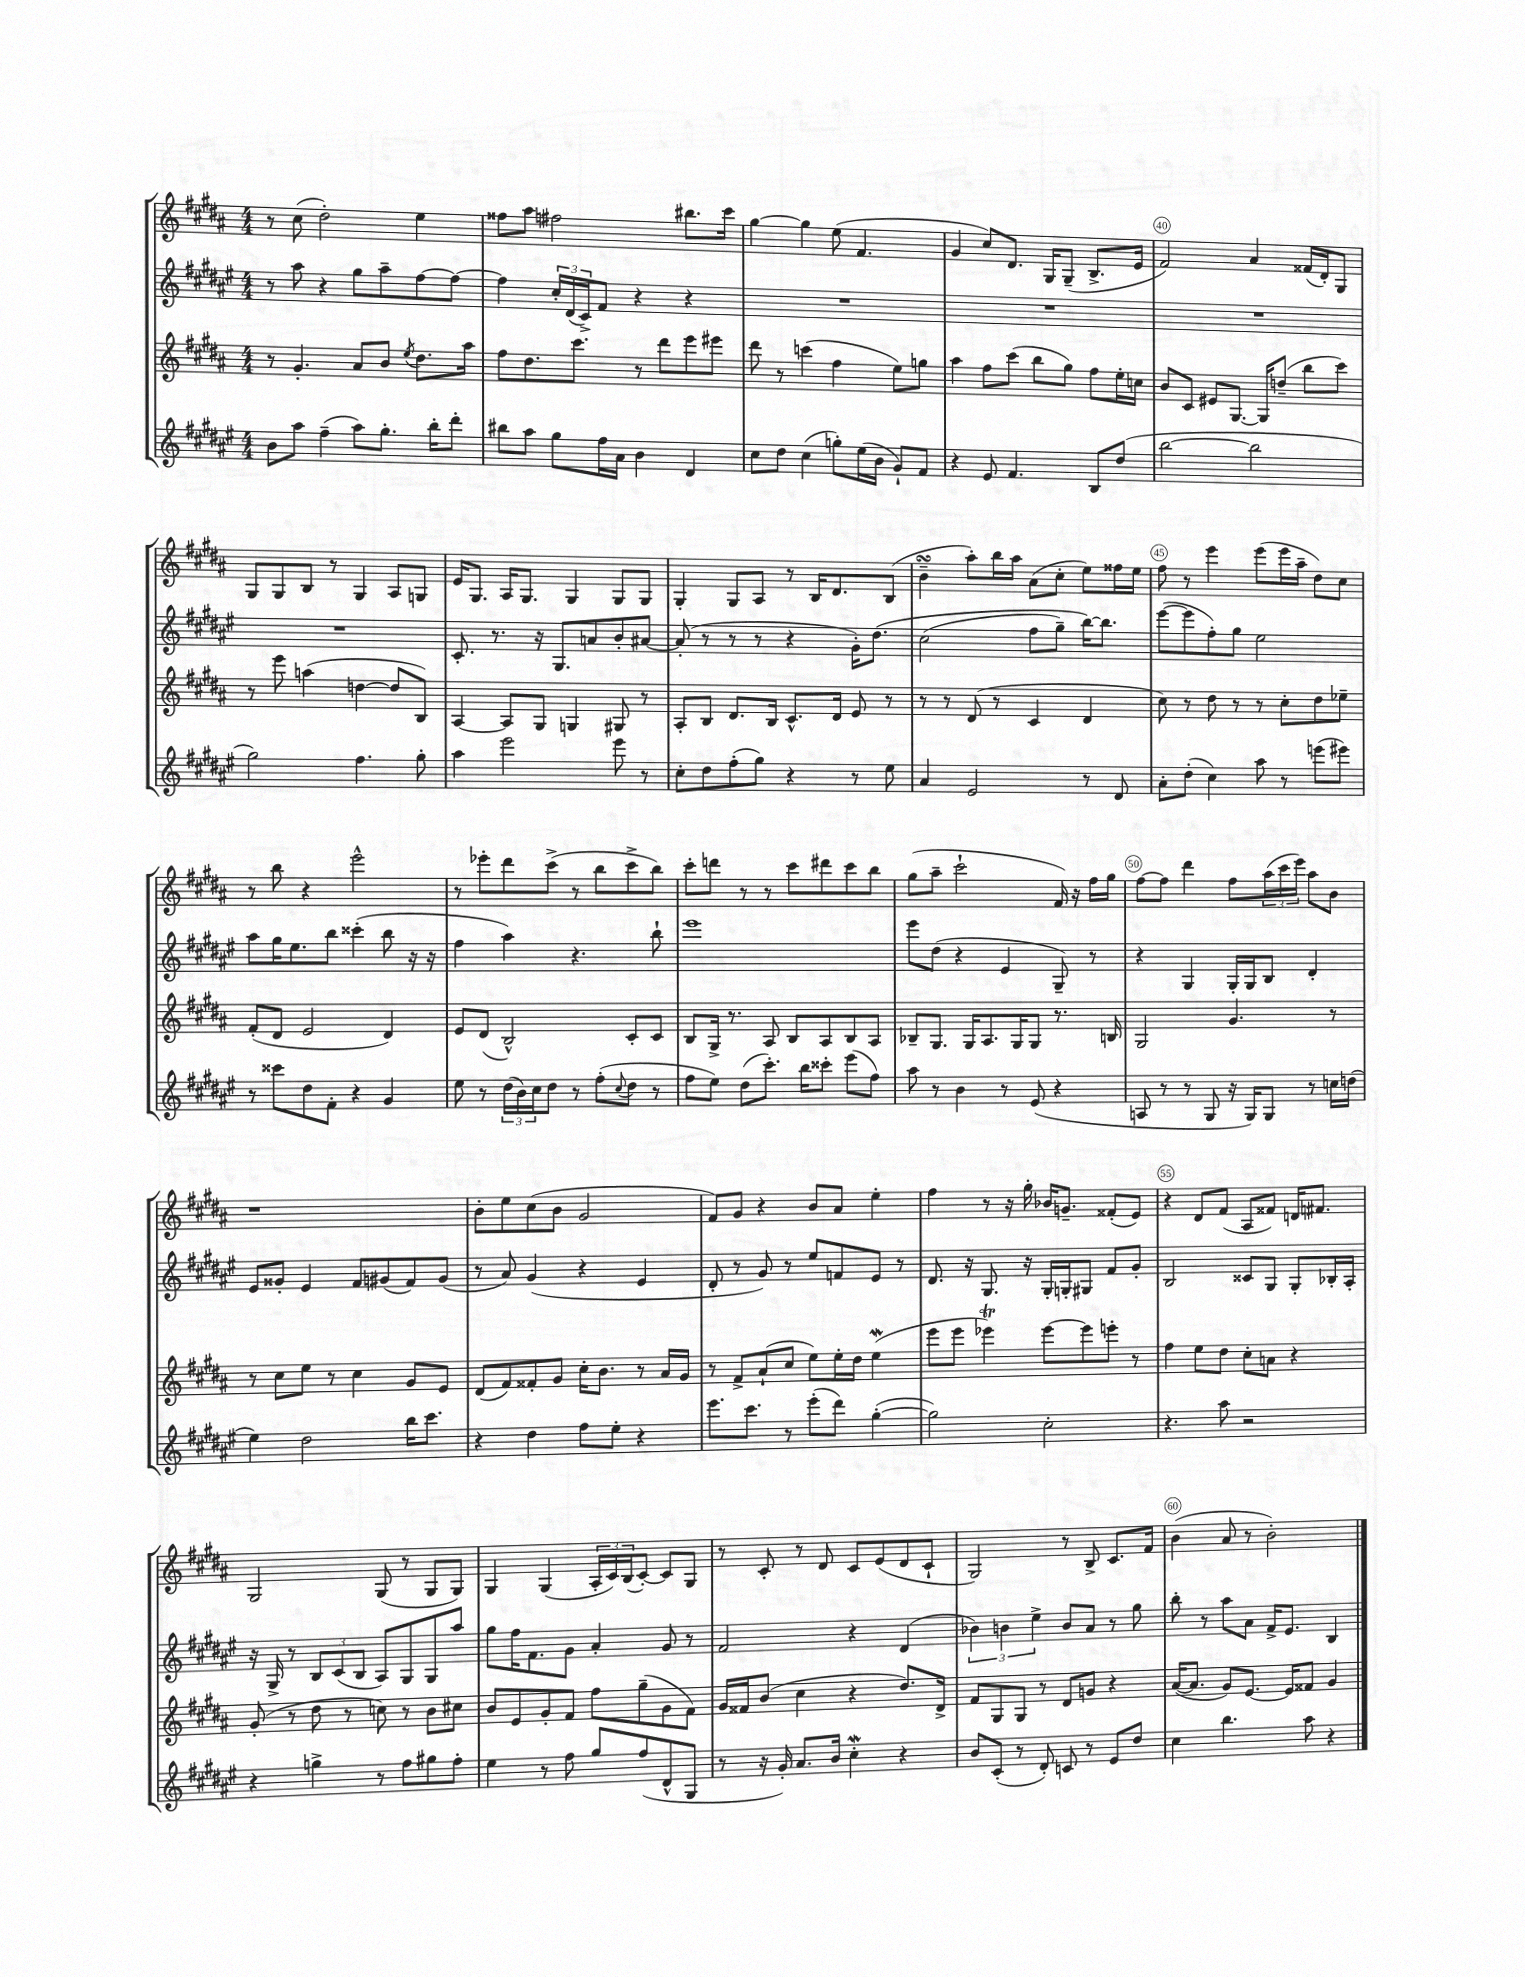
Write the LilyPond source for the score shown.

<<
\new StaffGroup <<
\new Staff = "s0" {
    \clef treble \key b \major \numericTimeSignature \time 4/4
    r8 cis''8( dis''2-.) e''4 |
    fisis''8 ais''8 fis''2 bis''8. cis'''16 |
    gis''4~ gis''4 e''8( fis'4. |
    gis'4 cis''8) dis'8. gis16 gis8--( b8.-> e'16 |
    fis'2) ais'4 fisis'16( dis'16-.) gis8 |
    gis8 gis8 b8 r8 gis4 ais8 g8 |
    e'16 gis8. ais16 gis8. gis4 gis8 gis8 |
    gis4-. gis8 ais8 r8 b16 dis'8. b8( |
    b'4--\turn ais''8-.) b''16 ais''16 ais'8( cis''8-. e''8) fisis''16 e''16 |
    fis''8 r8 e'''4 e'''8( e'''16 ais''16-- dis''8) cis''8 |
    r8 b''8 r4 e'''2-^ |
    r8 ees'''8-. dis'''8 cis'''8->( r8 b''8 cis'''8-> b''8) |
    cis'''8-. d'''8 r8 r8 cis'''8 dis'''8 cis'''8 b''8 |
    gis''8( ais''8-- cis'''2-! fis'16) r16 fis''16 gis''16 |
    fis''8~ fis''8 dis'''4 fis''8 \tuplet 3/2 { ais''16( cis'''16 e'''16) } ais''8 b'8 |
    r1 |
    b'8-. e''8 cis''8( b'8 gis'2 |
    fis'8) gis'8 r4 b'8 ais'8 e''4-. |
    fis''4 r8 r16 gis''16-. bes'16 g'8.-- fisis'8-.( e'8) |
    r4 dis'8 fis'8( ais8 fisis'8) d'16 fis'8. |
    gis2 gis8( r8 gis8 gis8) |
    gis4 gis4( \tuplet 3/2 { ais16-. cis'16) b16( } cis'8~-.) cis'8 gis8 |
    r8 cis'8-. r8 dis'8 cis'8 e'8( dis'8 cis'8-! |
    gis2) r8 b8-> cis'8. fis'16 |
    b'4( ais'8 r8 b'2-.) \bar "|." |
}
\new Staff = "s1" {
    \clef treble \key fis \major \numericTimeSignature \time 4/4
    r8 ais''8 r4 gis''8 ais''8-- fis''8~ fis''8~ |
    fis''4 \tuplet 3/2 { cis''16-. dis'16( cis'16->) } fis'8 r4 r4 |
    R1 |
    R1 |
    R1 |
    R1 |
    cis'8.-. r8. r16 gis8. a'8 b'8-. ais'8~ |
    ais'8-.( r8 r8 r8 r4 gis'16-.) dis''8.\( |
    cis''2( fis''8 gis''8--) b''16~\) b''8. |
    eis'''8~( eis'''8 fis''8-.) gis''8 eis''2 |
    ais''8 gis''16 eis''8. b''8 cisis'''4-.( b''8 r16 r16 |
    fis''4 ais''4) r4. b''8-! |
    eis'''1 |
    eis'''8 dis''8( r4 eis'4 gis8--) r8 |
    r4 gis4 gis16-. gis16 b8 dis'4-. |
    eis'8 gisis'8-. eis'4 fis'8 gis'8( fis'8) gis'8( |
    r8 ais'8) gis'4( r4 eis'4 |
    dis'8-. r8 gis'8) r8 eis''8 f'8 eis'8 r8 |
    dis'8. r16 gis8. r16 gis16-. g16-. gis8 fis'8 gis'8-. |
    b2 cisis'8 gis8 gis8-. bes16-. ais16-. |
    r16 gis16-> r8 \tuplet 3/2 { b8 cis'8( b8 } ais8) gis8 gis8 ais''8 |
    gis''8 fis''16 fis'8. gis'8 ais'4-. gis'8 r8 |
    fis'2 r4 dis'4( |
    \tuplet 3/2 { bes'4) b'4 eis''4-> } b'8 ais'8 r8 gis''8 |
    b''8-. r8 ais''8 ais'8 fis'16-> eis'8. b4 \bar "|." |
}
\new Staff = "s2" {
    \clef treble \key b \major \numericTimeSignature \time 4/4
    r8 gis'4.-. ais'8 b'8 \acciaccatura { e''8 } dis''8. ais''16 |
    fis''8 dis''8. cis'''8. r8 dis'''8 e'''8 eis'''8 |
    dis'''8 r8 c'''4( fis''4 e''8) g''8 |
    ais''4 fis''8 cis'''8( b''8 gis''8) fis''8 e''16-. c''16 |
    b'8 cis'8 eis'8 gis8.~ gis16 d''8--( b''8 cis'''8) |
    r8 e'''8 a''4( d''4~ d''8 b8) |
    ais4~ ais8 gis8 g4 gis8 r8 |
    ais8-. b8 dis'8. b16 cis'8.-^ dis'16 e'8 r8 |
    r8 r8 dis'8( r8 cis'4 dis'4 |
    cis''8) r8 dis''8 r8 r8 cis''8-. dis''8 ees''8-- |
    fis'8-.( dis'8 e'2 dis'4) |
    e'8 dis'8( b2-^) cis'8-. cis'8 |
    b8 gis16-> r8. ais8 b8 ais8 b8 ais8 |
    bes8-- gis8. gis16 ais8. gis16 gis8 r8. b16 |
    gis2 gis'4. r8 |
    r8 cis''8 e''8 r8 cis''4 gis'8 e'8 |
    dis'8( fis'8) fisis'8-. gis'8 cis''16-. b'8. r8 ais'16 gis'16 |
    r8 fis'8-> ais'8-!( cis''8 e''8) e''16-. dis''16 e''4\mordent( |
    e'''8 e'''8 ees'''4\trill) ees'''8~ ees'''8 e'''8-. r8 |
    fis''4 e''8 dis''8 cis''8-. a'8 r4 |
    gis'8-.( r8 dis''8 r8 c''8) r8 b'8 cis''8 |
    b'8 e'8 gis'8-. fis'8 fis''8 gis''8--( gis'8 fis'8) |
    gis'16 fisis'16 b'8( cis''4 r4 dis''8.) dis'16-> |
    fis'8 gis8 gis8 r8 dis'8 g'8 r4 |
    ais'16~( ais'8. gis'8) e'8.~ e'16 fisis'8 gis'4 \bar "|." |
}
\new Staff = "s3" {
    \clef treble \key fis \major \numericTimeSignature \time 4/4
    b'8 ais''8 fis''4--( ais''8) gis''8.-. b''16-. dis'''8-. |
    bis''8 ais''8 gis''8 fis''16 ais'16 b'4 dis'4 |
    cis''8 dis''8 cis''4( g''8-.) eis''16( b'16 gis'8-!) fis'8 |
    r4 eis'8 fis'4. b8 dis''8( |
    b''2~ b''2 |
    gis''2) fis''4. gis''8-. |
    ais''4 eis'''2 eis'''8 r8 |
    cis''8-. dis''8 fis''8-.( gis''8) r4 r8 eis''8 |
    ais'4 eis'2 r8 dis'8 |
    ais'8-. dis''8-.( cis''4) ais''8 r8 e'''8( eis'''8) |
    r8 cisis'''8 dis''8 fis'8-. r4 gis'4 |
    eis''8 r8 \tuplet 3/2 { dis''16( b'16) cis''16 } dis''8 r8 fis''8-.( \appoggiatura { cis''8 } dis''8 r8 |
    fis''8 eis''8) dis''8( cis'''8.-.) b''16 cisis'''8-. eis'''8( fis''8) |
    ais''8 r8 b'4 r8 eis'8( r4 |
    a8 r8 r8 gis8 r16 gis16) gis8 r8 c''16 d''16( |
    eis''4) dis''2 b''16 cis'''8. |
    r4 dis''4 fis''8 eis''8-. r4 |
    eis'''8. cis'''8. r8 eis'''8-.( dis'''8) gis''4~-.( |
    gis''2) cis''2-. |
    r4. ais''8 r2 |
    r4 g''4-> r8 fis''8 gis''8 fis''8-. |
    eis''4 r8 fis''8 gis''8 fis''8( dis'8-^ gis8 |
    r8 r16 gis'16-.) ais'8. b'16 cis''4-.\mordent r4 |
    b'8 cis'8-.( r8 dis'8-.) c'8 r8 eis'8 dis''8 |
    cis''4 b''4. ais''8 r4 \bar "|." |
}
>>
>>
\layout { \context { \Score currentBarNumber = #36 \override BarNumber.break-visibility = ##(#f #t #t) barNumberVisibility = #(every-nth-bar-number-visible 5) \override BarNumber.stencil = #(make-stencil-circler 0.1 0.3 ly:text-interface::print) } }
